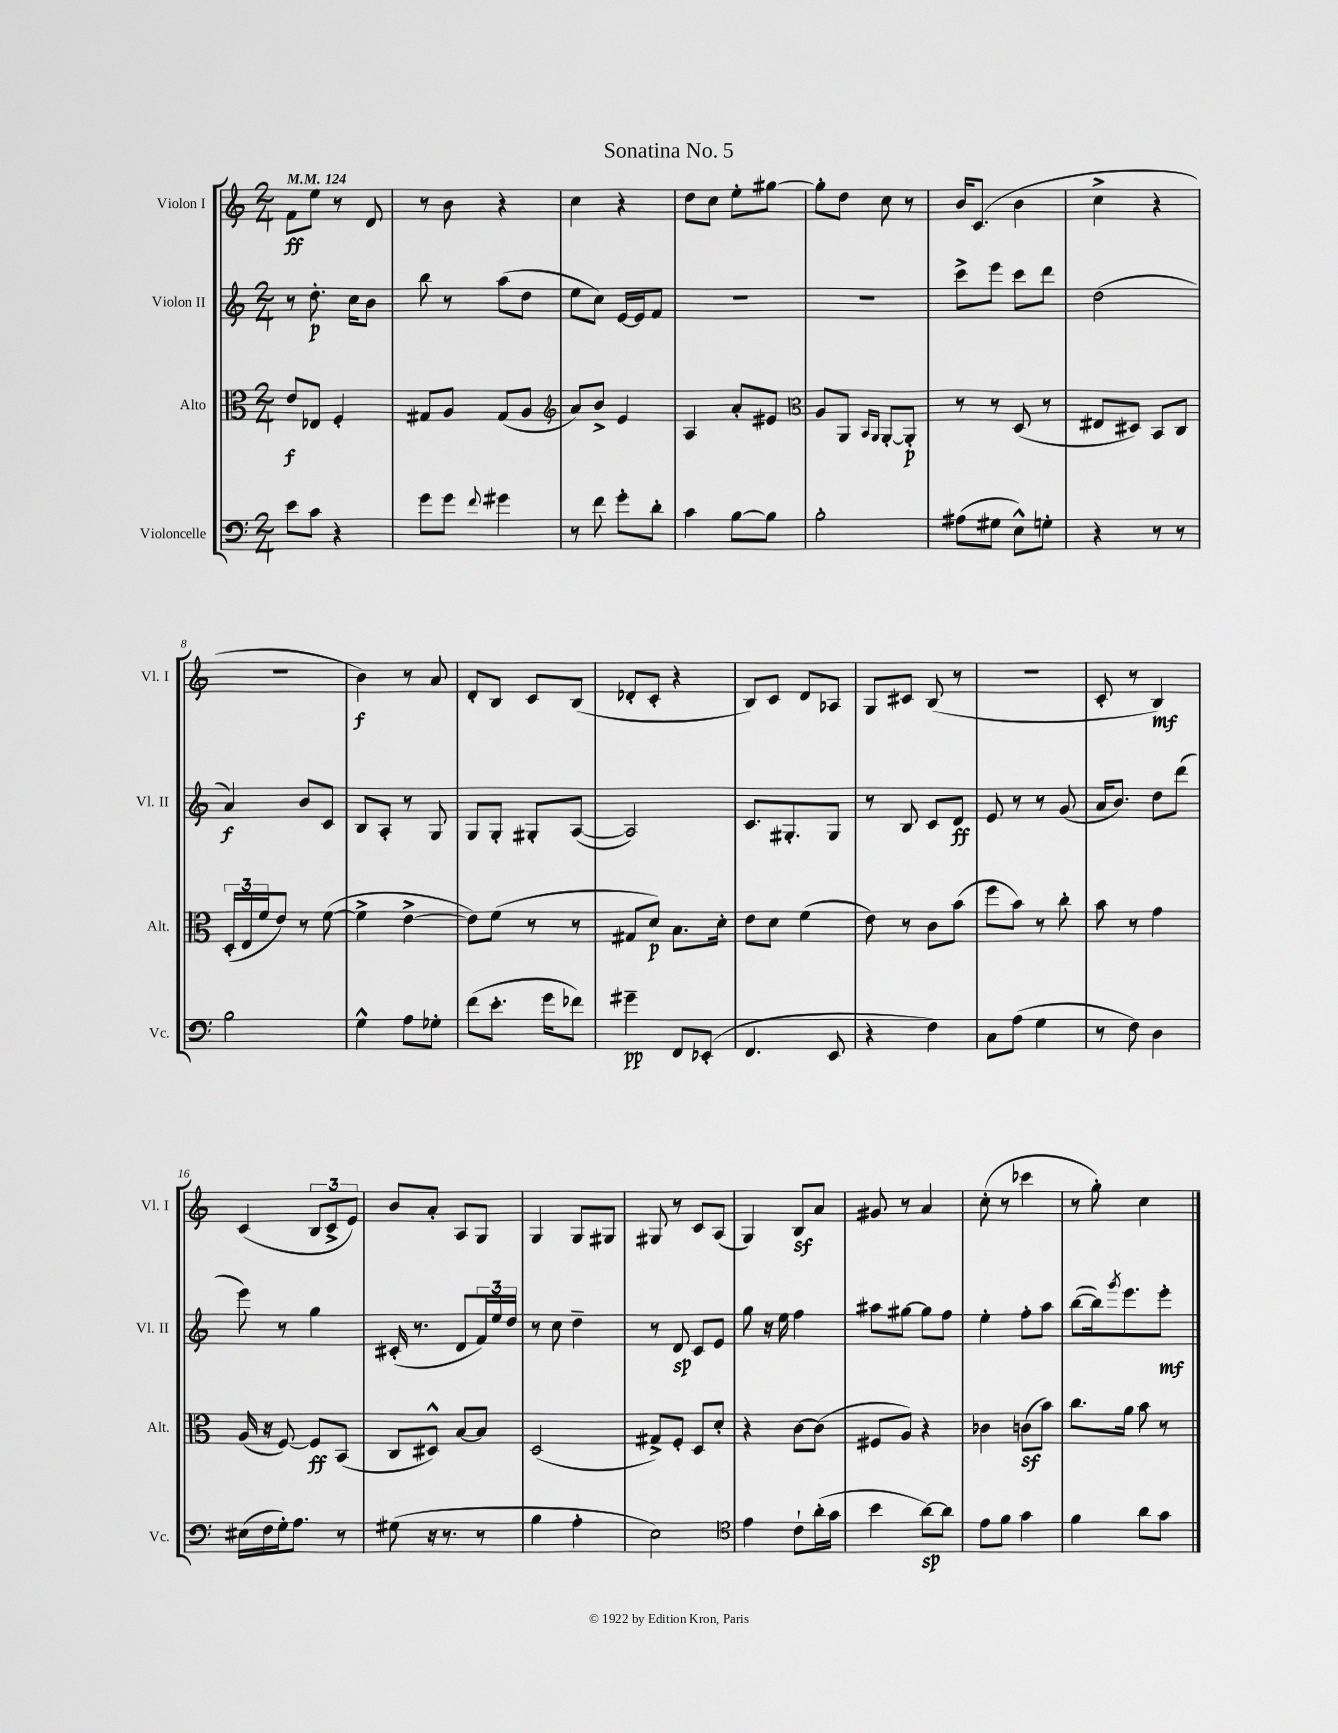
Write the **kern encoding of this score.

**kern	**dynam	**kern	**dynam	**kern	**dynam	**kern	**dynam
*part4	*part4	*part3	*part3	*part2	*part2	*part1	*part1
*staff4	*staff4	*staff3	*staff3	*staff2	*staff2	*staff1	*staff1
*I"Violoncelle	*	*I"Alto	*	*I"Violon II	*	*I"Violon I	*
*I'Vc.	*	*I'Alt.	*	*I'Vl. II	*	*I'Vl. I	*
*clefF4	*	*clefC3	*	*clefG2	*	*clefG2	*
*k[]	*	*k[]	*	*k[]	*	*k[]	*
*M2/4	*	*M2/4	*	*M2/4	*	*M2/4	*
*MM124	*	*MM124	*	*MM124	*	*MM124	*
=1	=1	=1	=1	=1	=1	=1	=1
8e\L	.	8e/L	f	8r	.	8f\L	ff
8c\J	.	8E-X/J	.	8.dd'\	p	8ee\J	.
4r	.	4F'/	.	.	.	8r	.
.	.	.	.	16cc\KL	.	.	.
.	.	.	.	8b\J	.	8d/	.
=2	=2	=2	=2	=2	=2	=2	=2
8g\L	.	8G#X/L	.	8bb\	.	8r	.
8g\J	.	8A/J	.	8r	.	8b\	.
8qqf/	.	.	.	.	.	.	.
4g#X\	.	(8G#/L	.	(8aa\L	.	4r	.
.	.	8A/J	.	8dd\J	.	.	.
=3	=3	=3	=3	=3	=3	=3	=3
*	*	*clefG2	*	*	*	*	*
8r	.	8a/L)	.	8ee\L	.	4cc\	.
8f\	.	8b^/J	.	8cc\J)	.	.	.
8g'\L	.	4e/	.	[16e/LL	.	4r	.
.	.	.	.	16e/J]	.	.	.
8d'\J	.	.	.	8f/J	.	.	.
=4	=4	=4	=4	=4	=4	=4	=4
4c\	.	4A/	.	2r	.	8dd\L	.
.	.	.	.	.	.	8cc\J	.
[8B\L	.	8a'/L	.	.	.	8ee'\L	.
8B\J]	.	8e#X/J	.	.	.	[8gg#X\J	.
=5	=5	=5	=5	=5	=5	=5	=5
*	*	*clefC3	*	*	*	*	*
2B'\	.	8A/L	.	2r	.	8gg#'\L]	.
.	.	8AA/J	.	.	.	8dd\J	.
.	.	16qqBB/LL	.	.	.	.	.
.	.	16qqAA/JJ	.	.	.	.	.
.	.	[8AA'/L	.	.	.	8cc\	.
.	.	8AA'/J]	p	.	.	8r	.
=6	=6	=6	=6	=6	=6	=6	=6
(8A#X\L	.	8r	.	8ccc^\L	.	16b/KL	.
.	.	.	.	.	.	(8.c/J	.
8G#X\J	.	8r	.	8eee\J	.	.	.
8E^^\L)	.	(8D/	.	8ccc\L	.	4b\	.
8Gn'\J	.	8r	.	8ddd\J	.	.	.
=7	=7	=7	=7	=7	=7	=7	=7
4r	.	8E#X/L	.	(2dd\	.	4cc^\	.
.	.	8D#X/J)	.	.	.	.	.
8r	.	8BB/L	.	.	.	4r	.
8r	.	8C/J	.	.	.	.	.
!!LO:LB:g=z
=8	=8	=8	=8	=8	=8	=8	=8
2B\	.	(24D'/LL	.	4a/)	f	2r	.
.	.	24E/	.	.	.	.	.
.	.	24f/J	.	.	.	.	.
.	.	8e/J)	.	.	.	.	.
.	.	8r	.	8b/L	.	.	.
.	.	([8f\	.	8c/J	.	.	.
=9	=9	=9	=9	=9	=9	=9	=9
4G^^\	.	4f^\]	.	8B/L	.	4b\)	f
.	.	.	.	8A'/J	.	.	.
8A\L	.	[4e^\	.	8r	.	8r	.
8G-X'\J	.	.	.	8G/	.	8a/	.
=10	=10	=10	=10	=10	=10	=10	=10
(8f\L	.	8e\L])	.	8G/L	.	8d'/L	.
8.e'\J	.	(8f\J	.	8G'/J	.	8B/J	.
.	.	8r	.	8G#X'/L	.	8c/L	.
16g\KL	.	.	.	.	.	.	.
8f-X\J)	.	8r	.	([8A/J	.	(8B/J	.
=11	=11	=11	=11	=11	=11	=11	=11
4g#X~\	pp	8G#X/L	.	2A/])	.	8d-X'/L	.
.	.	8d/J)	p	.	.	8c'/J	.
8FF/L	.	8.B\L	.	.	.	4r	.
(8EE-X'/J	.	.	.	.	.	.	.
.	.	16d'\Jk	.	.	.	.	.
=12	=12	=12	=12	=12	=12	=12	=12
4.FF/	.	8e\L	.	8.c/L	.	8B/L)	.
.	.	8d\J	.	.	.	8c/J	.
.	.	.	.	8.G#X'/	.	.	.
.	.	(4f\	.	.	.	8d/L	.
8EE/	.	.	.	8G#/J	.	8A-X/J	.
=13	=13	=13	=13	=13	=13	=13	=13
4r	.	8e\)	.	8r	.	8G/L	.
.	.	8r	.	8B/	.	8c#X/J	.
4F\)	.	8c\L	.	8c/L	.	(8B/	.
.	.	(8b\J	.	8d/J	ff	8r	.
=14	=14	=14	=14	=14	=14	=14	=14
8C\L	.	8ff\L	.	8e/	.	2r	.
(8A\J	.	8b\J)	.	8r	.	.	.
4G\	.	8r	.	8r	.	.	.
.	.	8cc'\	.	(8g/	.	.	.
=15	=15	=15	=15	=15	=15	=15	=15
8r	.	8b\	.	16a/KL	.	8c'/	.
.	.	.	.	8.b/J)	.	.	.
8F\)	.	8r	.	.	.	8r	.
4D\	.	4g\	.	8dd\L	.	4B/)	mf
.	.	.	.	(8ddd\J	.	.	.
!!LO:LB:g=z
=16	=16	=16	=16	=16	=16	=16	=16
(16E#X\LL	.	(16A/	.	8eee\)	.	(4c/	.
16F\	.	16r	.	.	.	.	.
16G'\J)	.	[8F/)	.	8r	.	.	.
8.A\J	.	.	.	.	.	.	.
.	.	8F/L]	ff	4gg\	.	12B/L	.
.	.	.	.	.	.	12c^/	.
8r	.	(8BB/J	.	.	.	.	.
.	.	.	.	.	.	12e/J)	.
=17	=17	=17	=17	=17	=17	=17	=17
(8G#X\	.	8C/L	.	(16c#X'/	.	8b/L	.
.	.	.	.	8.r	.	.	.
16r	.	8D#X^^/J)	.	.	.	8a'/J	.
8.r	.	.	.	.	.	.	.
.	.	[8B/L	.	8d/L	.	8A/L	.
8r	.	8B/J]	.	24f/L)	.	8G/J	.
.	.	.	.	24ee/	.	.	.
.	.	.	.	24dd/JJ	.	.	.
=18	=18	=18	=18	=18	=18	=18	=18
4B\	.	(2D/	.	8r	.	4G/	.
.	.	.	.	8cc\	.	.	.
4A'\	.	.	.	4dd~\	.	8G/L	.
.	.	.	.	.	.	8G#X/J	.
=19	=19	=19	=19	=19	=19	=19	=19
2E\)	.	8G#X^/L)	.	8r	.	8G#X/	.
.	.	8F'/J	.	8d/	sp	8r	.
.	.	8D/L	.	8c/L	.	8c/L	.
.	.	8d'/J	.	8e/J	.	(8A/J	.
=20	=20	=20	=20	=20	=20	=20	=20
*clefC4	*	*	*	*	*	*	*
4e\	.	4r	.	8gg\	.	4G/)	.
.	.	.	.	16r	.	.	.
.	.	.	.	16ee\	.	.	.
8c`\L	.	[8c\L	.	4ff\	.	8Bz/L	.
(16a'\L	.	(8c\J]	.	.	.	8a/J	.
16g\JJ	.	.	.	.	.	.	.
=21	=21	=21	=21	=21	=21	=21	=21
4b\	.	8F#X/L	.	8aa#X\L	.	8g#X/	.
.	.	8A/J)	.	[8gg#X\J	.	8r	.
[8a\L)	sp	4r	.	8gg#\L]	.	4a/	.
8a\J]	.	.	.	8ff\J	.	.	.
=22	=22	=22	=22	=22	=22	=22	=22
8e\L	.	4c-X\	.	4ee'\	.	(8cc'\	.
8f\J	.	.	.	.	.	8r	.
4g\	.	(8cnz\L	.	8ff'\L	.	4ccc-X\	.
.	.	8b\J)	.	8aa\J	.	.	.
=23	=23	=23	=23	=23	=23	=23	=23
4f\	.	8.cc\L	.	([8bb\L	.	8r	.
.	.	.	.	16bb\k])	.	8gg'\)	.
.	.	.	.	8qggg/	.	.	.
.	.	16a\Jk	.	8.eee\	.	.	.
8a\L	.	8b\	.	.	.	4cc\	.
8g\J	.	8r	.	8eee'\J	mf	.	.
==	==	==	==	==	==	==	==
*-	*-	*-	*-	*-	*-	*-	*-
